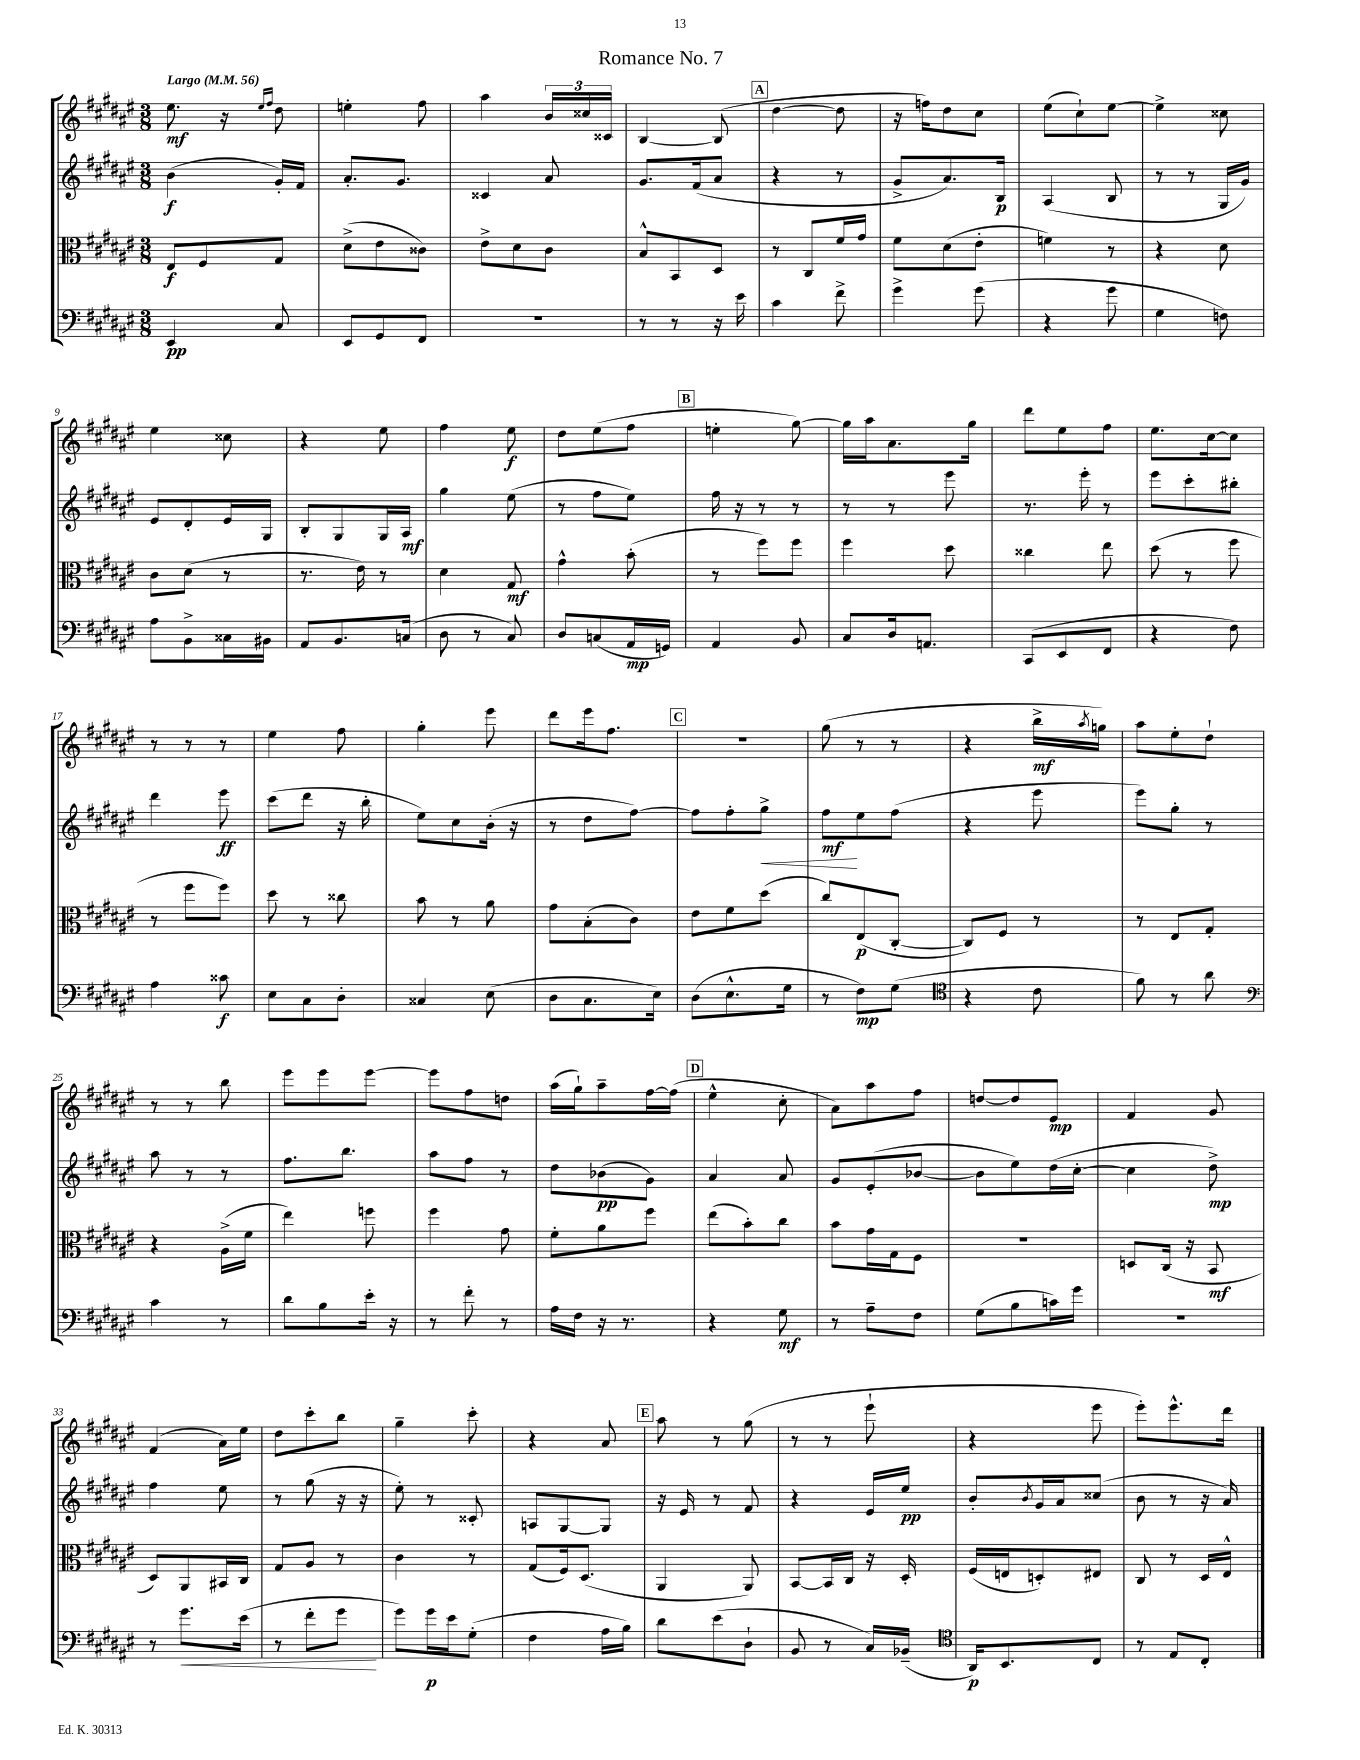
\header { title = "Romance No. 7" }
<<
\new StaffGroup <<
\new Staff = "s0" {
    \clef treble \key fis \major \numericTimeSignature \time 3/8 \tempo "Largo" 4 = 56
    eis''8.\mf r16 \grace { eis''16 fis''16 } dis''8 |
    e''4-. fis''8 |
    ais''4 \tuplet 3/2 { b'16 cisis''16 cisis'16 } |
    b4~ b8( |
    \mark \markup { \box "A" } dis''4~ dis''8 |
    r16 f''16) dis''8 cis''8 |
    eis''8( cis''8-!) eis''8~ |
    eis''4-> cisis''8 |
    eis''4 cisis''8 |
    r4 eis''8 |
    fis''4 eis''8\f |
    dis''8 eis''8( fis''8 |
    \mark \markup { \box "B" } e''4-. gis''8~) |
    gis''16 ais''16 ais'8. gis''16 |
    dis'''8 eis''8 fis''8 |
    eis''8. cis''16~ cis''8 |
    r8 r8 r8 |
    eis''4 fis''8 |
    gis''4-. eis'''8 |
    dis'''8 eis'''16 fis''8. |
    \mark \markup { \box "C" } R4. |
    gis''8( r8 r8 |
    r4 b''16->\mf \acciaccatura { ais''8 } g''16) |
    ais''8 eis''8-. dis''8-! |
    r8 r8 b''8 |
    eis'''8 eis'''8 eis'''8~ |
    eis'''8 fis''8 d''8 |
    ais''16( gis''16-!) ais''8-- fis''16~ fis''16( |
    \mark \markup { \box "D" } eis''4-^ cis''8-. |
    ais'8) ais''8 fis''8 |
    d''8~ d''8 eis'8\mp |
    fis'4 gis'8 |
    fis'4( ais'16) eis''16 |
    dis''8 cis'''8-. b''8 |
    gis''4-- cis'''8-. |
    r4 ais'8 |
    \mark \markup { \box "E" } ais''8 r8 gis''8( |
    r8 r8 eis'''8-! |
    r4 eis'''8 |
    eis'''8-.) eis'''8.-^ dis'''16 \bar "|." |
}
\new Staff = "s1" {
    \clef treble \key fis \major \numericTimeSignature \time 3/8
    b'4\f( gis'16-.) fis'16 |
    ais'8.-. gis'8. |
    cisis'4 ais'8 |
    gis'8. fis'16( ais'8 |
    \mark \markup { \box "A" } r4 r8 |
    gis'8-> ais'8.) b16\p |
    ais4( b8 |
    r8 r8 gis16 gis'16) |
    eis'8 dis'8-. eis'16 gis16 |
    b8-. gis8 gis16 ais16\mf |
    gis''4 eis''8( |
    r8 fis''8 eis''8) |
    \mark \markup { \box "B" } fis''16 r16 r8 r8 |
    r8 r8 eis'''8 |
    r8. eis'''16-. r8 |
    eis'''8 cis'''8-. bis''8-. |
    dis'''4 eis'''8\ff |
    cis'''8( dis'''8 r16 b''16-. |
    eis''8) cis''8 b'16-.( r16 |
    r8 dis''8 fis''8~) |
    \mark \markup { \box "C" } fis''8 fis''8-. gis''8->\< |
    fis''8\mf\! eis''8 fis''8( |
    r4 eis'''8 |
    eis'''8) gis''8-. r8 |
    ais''8 r8 r8 |
    fis''8. b''8. |
    ais''8 fis''8 r8 |
    dis''8 bes'8\pp( gis'8) |
    \mark \markup { \box "D" } ais'4 ais'8 |
    gis'8 eis'8-.( bes'8~ |
    bes'8 eis''8) dis''16( cis''16~-. |
    cis''4 dis''8->\mp) |
    fis''4 eis''8 |
    r8 gis''8( r16 r16 |
    eis''8-.) r8 cisis'8-. |
    a8 gis8~ gis8 |
    \mark \markup { \box "E" } r16 eis'16 r8 fis'8 |
    r4 eis'16 eis''16\pp |
    b'8-. \acciaccatura { b'8 } gis'16 ais'16 cisis''8( |
    b'8 r8 r16 ais'16) \bar "|." |
}
\new Staff = "s2" {
    \clef alto \key fis \major \numericTimeSignature \time 3/8
    eis8\f fis8 gis8 |
    dis'8->( eis'8 cisis'8) |
    eis'8-> dis'8 cis'8 |
    b8-^ b,8 dis8 |
    \mark \markup { \box "A" } r8 cis8 fis'16 gis'16 |
    fis'8 dis'8( eis'8-. |
    f'4) r8 |
    r4 dis'8 |
    cis'8 dis'8( r8 |
    r8. eis'16) r8 |
    dis'4 gis8\mf |
    gis'4-^ b'8-.( |
    \mark \markup { \box "B" } r8 fis''8) fis''8 |
    fis''4 dis''8 |
    cisis''4 eis''8 |
    dis''8( r8 fis''8 |
    r8 fis''8 fis''8) |
    dis''8 r8 cisis''8 |
    b'8 r8 ais'8 |
    gis'8 b8-.( cis'8) |
    \mark \markup { \box "C" } eis'8 fis'8 dis''8( |
    cis''8) eis8\p( cis8~-. |
    cis8) fis8 r8 |
    r8 eis8 gis8-. |
    r4 ais16->( fis'16 |
    eis''4) f''8 |
    fis''4 gis'8 |
    fis'8-. ais'8 fis''8 |
    \mark \markup { \box "D" } eis''8( b'8-.) cis''8 |
    b'8 gis'16 gis16 fis8 |
    R4. |
    d8 cis16( r16 b,8\mf |
    dis8) ais,8 bis,16 cis16 |
    gis8 ais8 r8 |
    cis'4 r8 |
    gis8( fis16) dis8.( |
    \mark \markup { \box "E" } ais,4 ais,8) |
    b,8~ b,16 cis16 r16 dis16-. |
    fis16( e16 d8-.) eis8 |
    cis8 r8 dis16 eis16-^ \bar "|." |
}
\new Staff = "s3" {
    \clef bass \key fis \major \numericTimeSignature \time 3/8
    eis,4\pp cis8 |
    eis,8 gis,8 fis,8 |
    R4. |
    r8 r8 r16 eis'16 |
    \mark \markup { \box "A" } cis'4 fis'8-> |
    gis'4-> gis'8( |
    r4 gis'8 |
    gis4 f8) |
    ais8 b,8-> cisis16 bis,16 |
    ais,8 b,8. c16( |
    dis8 r8 cis8) |
    dis8 c8( ais,16\mp g,16) |
    \mark \markup { \box "B" } ais,4 b,8 |
    cis8 dis16 a,8. |
    cis,8( eis,8 fis,8 |
    r4 fis8) |
    ais4 cisis'8\f |
    eis8 cis8 dis8-. |
    cisis4 eis8( |
    dis8 cis8. eis16) |
    \mark \markup { \box "C" } dis8( eis8.-^ gis16 |
    r8 fis8\mp) gis8( |
    \clef tenor r4 cis'8 |
    fis'8) r8 ais'8 |
    \clef bass cis'4 r8 |
    dis'8 b8 eis'16-. r16 |
    r8 fis'8-. r8 |
    ais16 fis16 r16 r8. |
    \mark \markup { \box "D" } r4 gis8\mf |
    r8 ais8-- fis8 |
    gis8( b8 c'16) gis'16 |
    r4. |
    r8 gis'8.\< eis'16( |
    r8 fis'8-. gis'8\! |
    gis'8) gis'16\p eis'16 gis8-.( |
    fis4 ais16 b16) |
    \mark \markup { \box "E" } dis'8 eis'8( dis8-! |
    b,8 r8 cis16) bes,16--( |
    \clef tenor ais,16\p) b,8. cis8 |
    r8 eis8 cis8-. \bar "|." |
}
>>
>>
